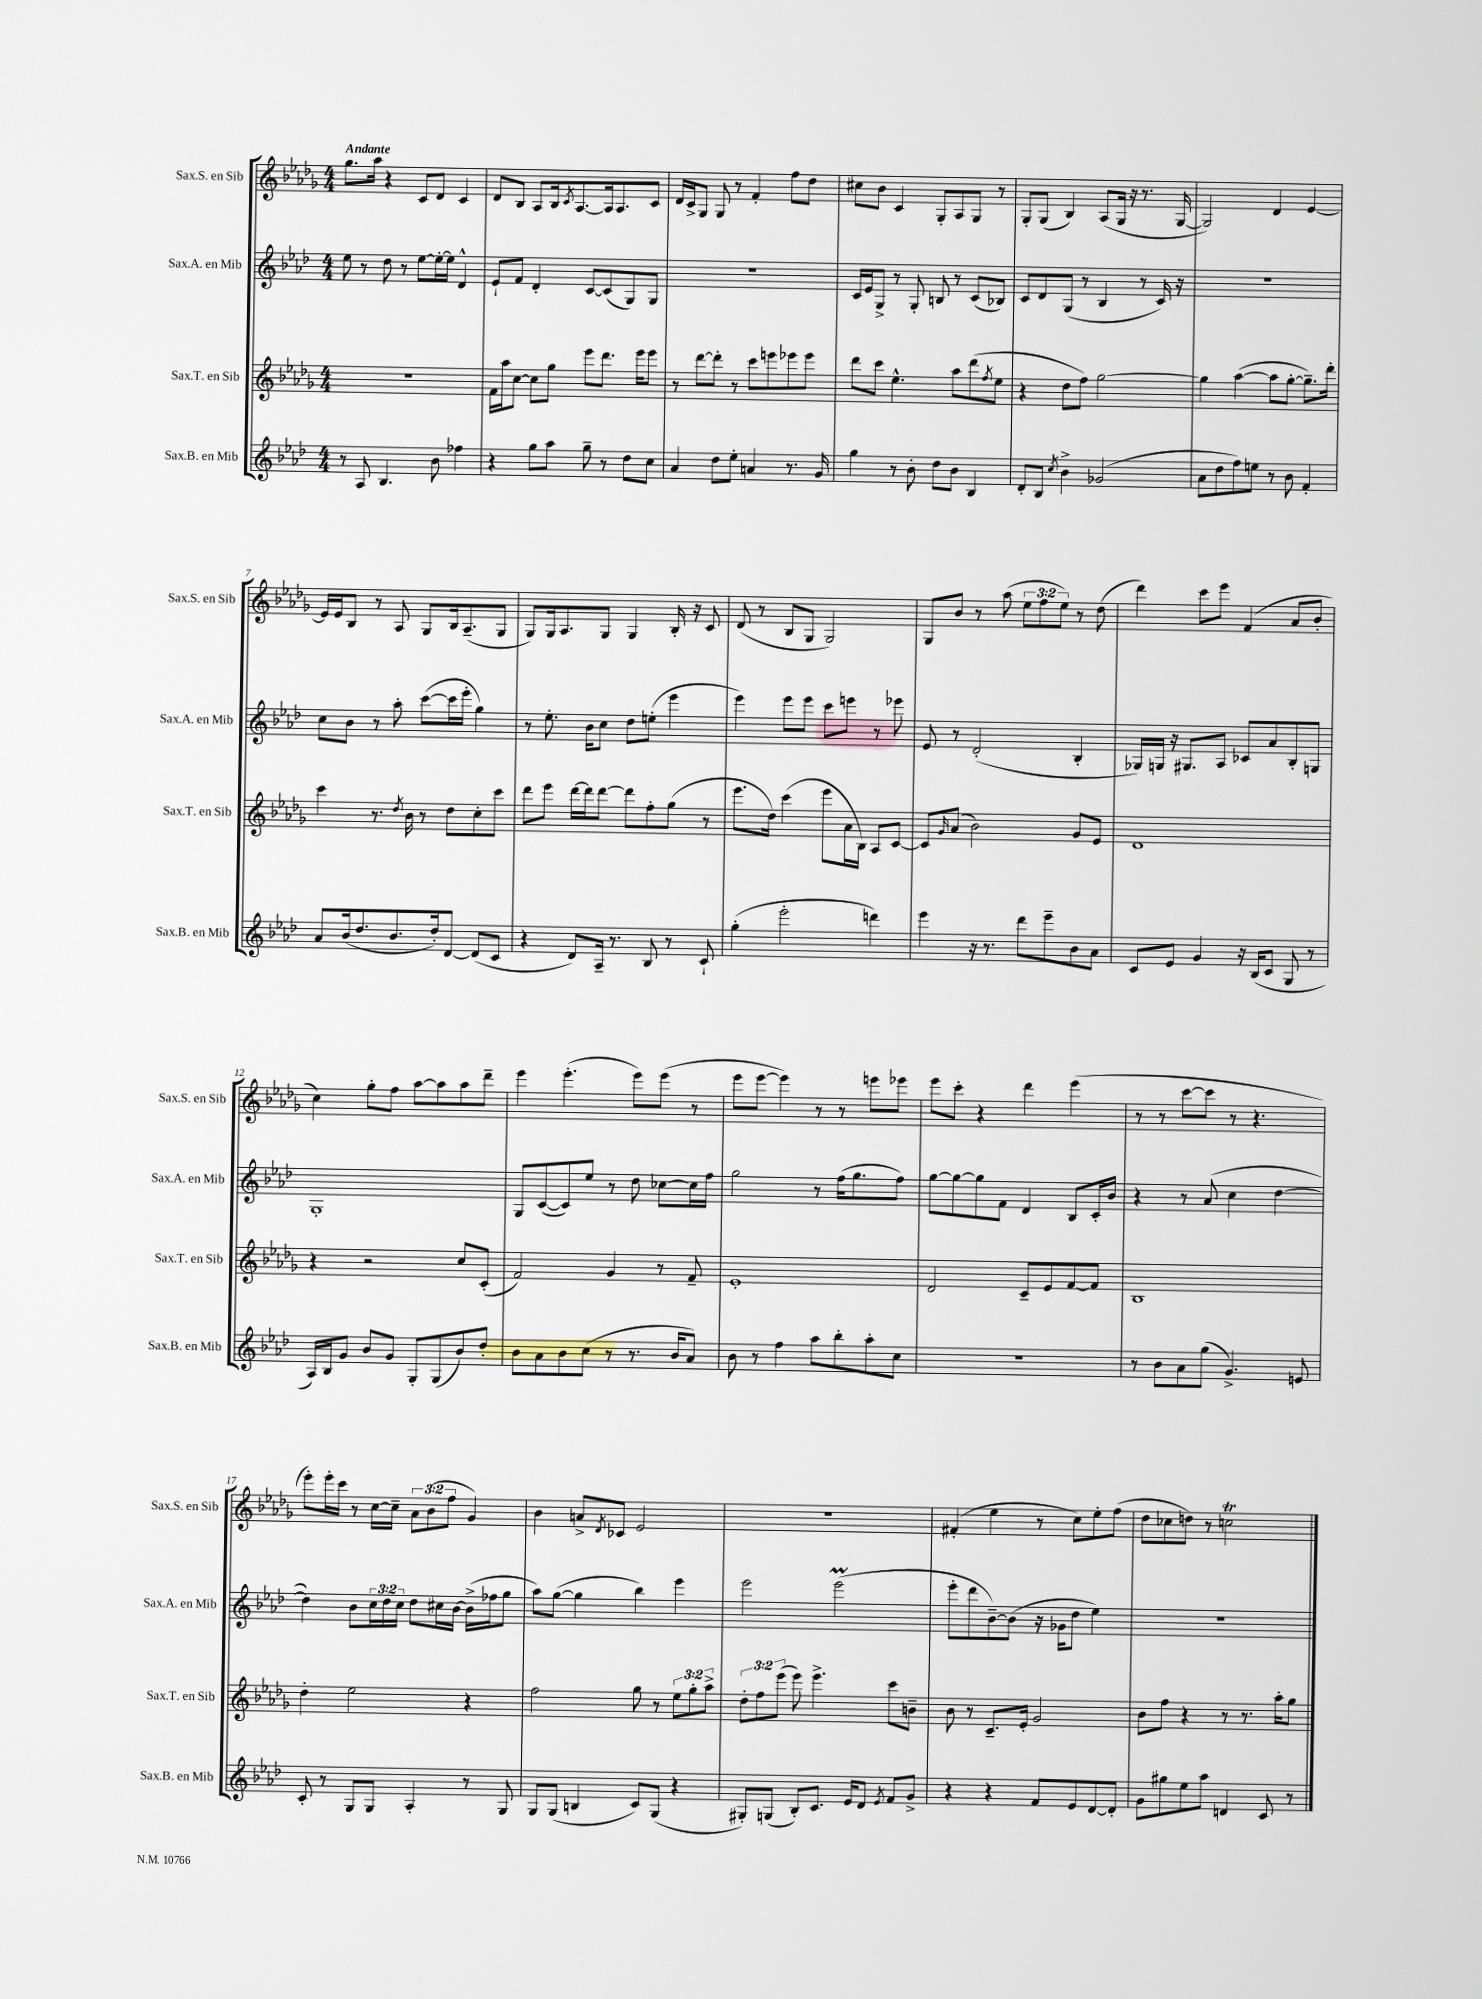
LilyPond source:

<<
\new StaffGroup <<
\new Staff = "s0" \with { instrumentName = "Sax.S. en Sib" shortInstrumentName = "Sax.S. en Sib" } {
    \clef treble \key des \major \numericTimeSignature \time 4/4 \override Staff.TupletNumber.text = #tuplet-number::calc-fraction-text \tempo "Andante"
    ges''8. aes''16 r4 c'8 des'8 c'4 |
    des'8 bes8 aes8 bes16 \acciaccatura { c'8 } aes8.~ aes16 aes8. c'8 |
    des'16 c'16-> ges8 ges8 r8 f'4-. f''8 des''8 |
    cis''8 bes'8 c'4 ges8-. aes8 ges8 r8 |
    ges8-. ges8( bes4) aes8( ges16 r16 r8. ges16~ |
    ges2) des'4 ees'4~ |
    ees'16 ees'16 bes8 r8 aes8 ges8 bes16 aes8.--( ges8 |
    ges8) ges16 aes8. ges8 ges4 bes16-. r16 c'8 |
    des'8( r8 bes8 ges8 ges2) |
    ges8 bes'8 r8 aes''8( \tuplet 3/2 { ees''8 f''8 ees''8) } r8 des''8( |
    des'''4) c'''8 ees'''8 f'4( aes'8 bes'8-. |
    c''4) ges''8-. f''8 aes''8~ aes''8 aes''8 des'''8-- |
    ees'''4 ees'''4.-.( ees'''8) ees'''8( r8 |
    ees'''8 ees'''8~ ees'''4) r8 r8 e'''8 ees'''8 |
    ees'''8 c'''8-. r4 des'''4 ees'''4( |
    r8 r8 c'''8~ c'''8 r8 r4. |
    ees'''8-.) ees'''16-. c'''16 r8 c''16~ c''16-- \tuplet 3/2 { aes'8 bes'8( f''8 } ges'4) |
    bes'4 a'8-> \acciaccatura { des'8 } ces'8 ees'2 |
    R1 |
    fis'4-.( ees''4 r8 c''8) ees''8-. f''8( |
    des''8 ces''8 d''8) r8 c''2\trill \bar "|." |
}
\new Staff = "s1" \with { instrumentName = "Sax.A. en Mib" shortInstrumentName = "Sax.A. en Mib" } {
    \clef treble \key aes \major \numericTimeSignature \time 4/4 \override Staff.TupletNumber.text = #tuplet-number::calc-fraction-text
    ees''8 r8 des''8 r8 ees''8~ ees''16~-. ees''16 des'4-^ |
    ees'8-! f'8 des'4-. c'8~ c'8( g8) g8 |
    R1 |
    c'16 ees'16 g8-> r8 g8-. b8 r8 c'8( bes8) |
    c'8 des'8 g8( r8 bes4 r8 c'16) r16 |
    R1 |
    c''8 bes'8 r8 aes''8-. c'''8~( c'''16 ees'''16-. g''4) |
    r8 ees''8.-. bes'16 c''8 des''8 e''8-.( ees'''4 |
    ees'''4) ees'''8 ees'''8 c'''8 e'''8 r8 ees'''8 |
    ees'8 r8 des'2-.( bes4-. |
    ges16) g16 r16 gis8. aes8 ces'8 aes'8 bes8-. g8 |
    g1-. |
    g8 c'8~( c'8) ees''8 r8 des''8 ces''8~ ces''16 f''16 |
    g''2 r8 f''16( g''8. f''8) |
    g''8~ g''8~ g''8 f'8 des'4 bes8 c'16-. bes'16 |
    r4 r8 aes'8( c''4 des''4~ |
    des''4) bes'8 \tuplet 3/2 { c''16 des''16 c''16 } des''8 cis''16 bes'16~ bes'16->( fes''16 g''8 |
    aes''8) g''8~( g''4 bes''4) ees'''4 |
    ees'''2 ees'''2\prall( |
    ees'''8-. des'''8 bes'8~--) bes'8( r16 ges'16 des''8 ees''4) |
    R1 \bar "|." |
}
\new Staff = "s2" \with { instrumentName = "Sax.T. en Sib" shortInstrumentName = "Sax.T. en Sib" } {
    \clef treble \key des \major \numericTimeSignature \time 4/4 \override Staff.TupletNumber.text = #tuplet-number::calc-fraction-text
    R1 |
    f'16 aes''16 c''8~ c''8 ges''8 ees'''8 des'''8. ees'''16 ees'''8 |
    r8 des'''8~ des'''8-. r8 c'''8 e'''8 ees'''8 ees'''8 |
    des'''8 c'''8 ees''4.-^ aes''8 des'''8( \acciaccatura { f''8 } ees''8 |
    r4 des''8 f''8) ges''2~ |
    ges''4 aes''4~( aes''8 ges''8~-. ges''8.--) des'''16-. |
    c'''4 r8. \acciaccatura { des''8 } bes'16 r8 des''8 c''8-. c'''8 |
    des'''8 ees'''8 des'''16~ des'''16 des'''8~ des'''8 f''8-. ges''8( r8 |
    ees'''8. des''16) c'''4( ees'''8 aes'16 bes16) aes8 c'8~ |
    c'8 \grace { ges'16 } aes'8( bes'2) ges'8 ees'8 |
    des'1 |
    r4 r2 c''8 c'8-.( |
    f'2) ges'4 r8 f'8-- |
    ees'1-. |
    des'2 c'8-- ees'8 f'8~ f'8 |
    bes1 |
    des''4-. ees''2 r4 |
    f''2 ges''8 r8 \tuplet 3/2 { ees''8 ges''8-. aes''8-> } |
    \tuplet 3/2 { des''8-. f''8 ees'''8( } ees'''8) ees'''4.-> c'''8 b'8-- |
    bes'8 r8 c'8.-- ees'16-. ges'2 |
    bes'8 f''8 r4 r8 r8. aes''16-. ges''8 \bar "|." |
}
\new Staff = "s3" \with { instrumentName = "Sax.B. en Mib" shortInstrumentName = "Sax.B. en Mib" } {
    \clef treble \key aes \major \numericTimeSignature \time 4/4
    r8 aes8 bes4. bes'8 fes''4 |
    r4 g''8 aes''8 g''8-- r8 des''8 c''8 |
    aes'4 des''8 ees''8-. a'4 r8. g'16 |
    g''4 r8 bes'8-. des''8 bes'8 bes4 |
    des'8-. bes8 \acciaccatura { c''8 } bes'4-> ges'2( |
    aes'8 des''8 f''8) e''8 r8 bes'8 f'4-. |
    aes'8 bes'16( des''8. bes'8. des''16-.) des'8~ des'8( c'8 |
    r4 des'8) aes16-- r8. bes8 r8 c'8-! |
    g''4-.( ees'''2-. d'''4) |
    ees'''4 r16 r8. des'''8 ees'''8-- bes'8 aes'8 |
    c'8 ees'8 g'4 r16 bes16( c'8 g8 r8 |
    aes16) bes16 g'8 bes'8 g'8 g8-. g8( bes'8) des''8-. |
    bes'8 aes'8 bes'8 c''8( r8 r8. bes'16 aes'8) |
    bes'8 r8 f''4 aes''8 bes''8-. aes''8-. c''8 |
    R1 |
    r8 bes'8 aes'8 g''8( g'4.->) e'8 |
    c'8-. r8 g8 g8 aes4-. r8 g8 |
    g8 g8( b4 c'8) g8( r4 |
    gis8-.) g8( bes8-.) c'8. ees'16 des'8 \acciaccatura { ees'8 } f'8 g'8-> |
    r4 r4 f'8 ees'8 des'8~ des'8-. |
    g'8 gis''8 ees''8 aes''8 d'4 c'8 r8 \bar "|." |
}
>>
>>
